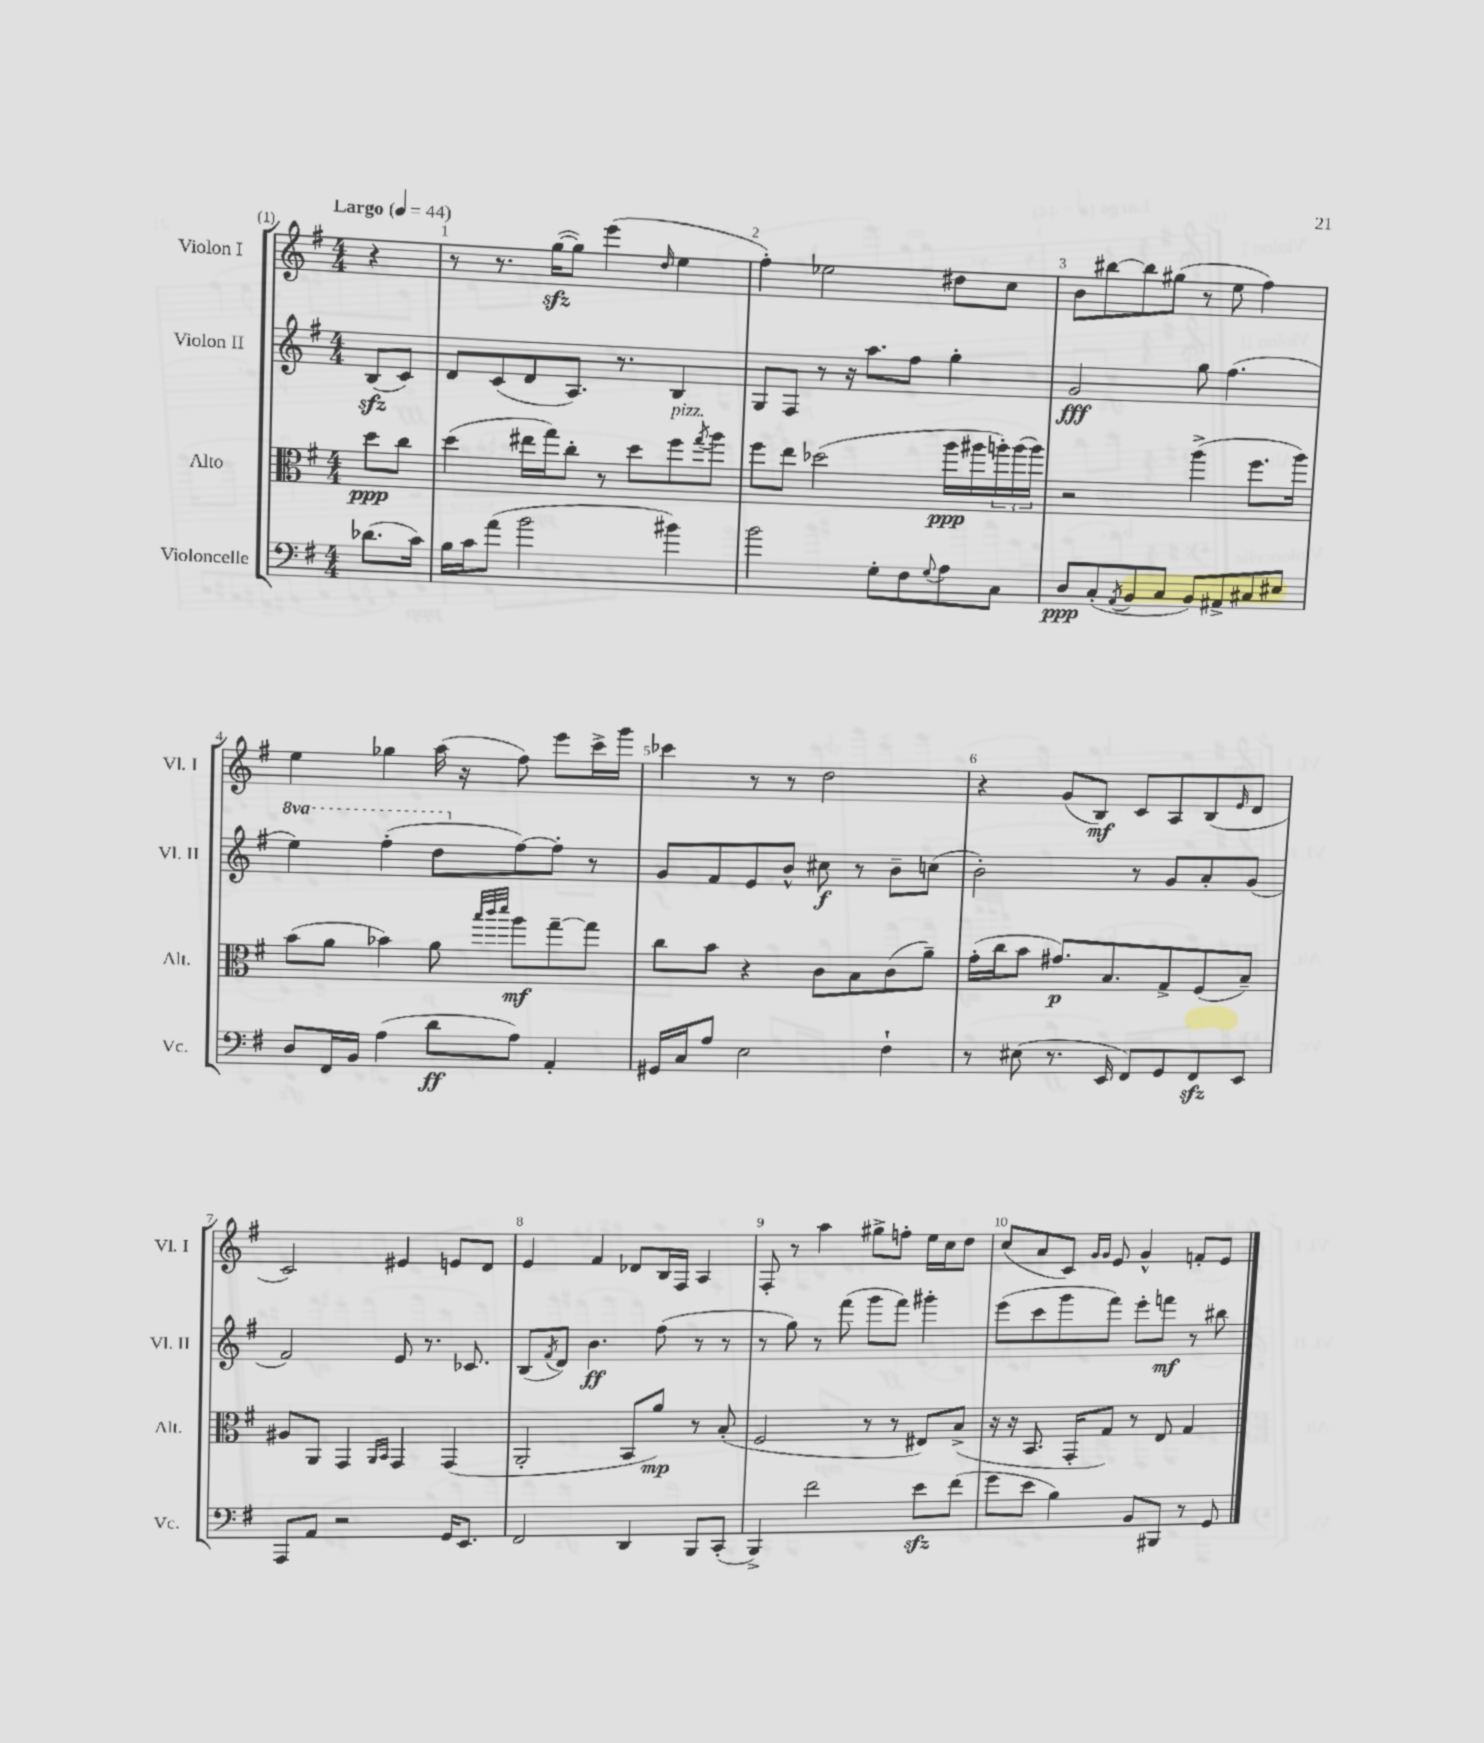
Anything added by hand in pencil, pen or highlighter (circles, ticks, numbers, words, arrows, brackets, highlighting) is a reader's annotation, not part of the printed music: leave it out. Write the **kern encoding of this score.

**kern	**kern	**kern	**kern
*staff4	*staff3	*staff2	*staff1
*clefF4	*clefC3	*clefG2	*clefG2
*k[f#]	*k[f#]	*k[f#]	*k[f#]
*M4/4	*M4/4	*M4/4	*M4/4
*MM44	*MM44	*MM44	*MM44
(8.d-	8dd	(8B	4r
.	8cc	8c)	.
16c)	.	.	.
=	=	=	=
16B	(4dd	8d	8r
16c	.	.	.
(8a	.	(8c	8.r
2b	16ee#	8d	.
.	16gg)	.	([16gg
.	8cc'	8.A)	8gg])
.	8r	.	(4eee
.	.	8.r	.
.	8dd	.	.
.	.	.	16qqdd
4b#)	8ff#	4B	4ee
.	8qgg	.	.
.	8aa	.	.
=	=	=	=
2b	8ff#	8G	4ff#')
.	8ee	8F#	.
.	(2dd-	8r	2ee-
.	.	16r	.
.	.	8.aa	.
8G'	.	.	.
8F#	.	8ff#	.
8qqG	.	.	.
8A	16aa	4gg'	8dd#
.	16aa#	.	.
8C	24aa')	.	8cc
.	(24aa	.	.
.	24aa)	.	.
=	=	=	=
8D	2r	2g	8b
(8C'	.	.	[8bb#
8qAA	.	.	.
8BB	.	.	8bb#]
8C	.	.	(8gg#
8BB)	(4aa^	8gg	8r
8AA#^	.	(4.ff#	8ee
8C#	8.ff#	.	4ff#)
8E#	.	.	.
.	16aa)	.	.
=	=	=	=
8D	(8b	4eee)	4ee
16FF#	8a	.	.
16BB	.	.	.
(4A	4b-)	(4fff#'	4gg-
8d	8a	8ddd	(16aa
.	.	.	16r
.	32qqbb	.	.
.	32qqccc	.	.
.	32qqddd	.	.
8A)	8aa	[8ff#)	8ff#)
4AA'	[8gg~	8ff#']	8eee
.	8gg]	8r	16ccc^
.	.	.	16ggg
=	=	=	=
16GG#	8cc	8g	4ccc-
16C	.	.	.
8A	8b	8f#	.
2E	4r	8e	8r
.	.	8b^^	8r
.	8c	8cc#	2dd
.	8B	8r	.
4F#`	(8c	8b~	.
.	8a~)	(8cc	.
=	=	=	=
8r	(16g'	2b')	4r
.	16cc	.	.
(8E#	8b	.	.
8.r	8.g#)	.	(8g
.	.	.	8B)
16EE	8.B	.	.
8FF#)	.	8r	8c
8GG	8G^	8g	8A
8FF#	(8F#	8a'	(8B
.	.	.	16qqe
8EE	8B~)	(8g	8d
=	=	=	=
8AAA	8A#	2f#)	2c)
8AA	8AA	.	.
2r	4GG	.	.
.	16qqAA	.	.
.	16qqBB	.	.
.	4GG	8e	4e#
.	.	8.r	.
16GG	(4GG	.	8e
8.EE	.	8.c-	.
.	.	.	8d
=	=	=	=
2FF#	2AA'	(8B	4e
.	.	8qf#	.
.	.	8d)	.
.	.	4.b	4f#
4DD	8BB	.	8d-
.	8a)	(8ff#	16B
.	.	.	16F#
8BBB	8r	8r	4A
(8CC'	(8B'	8r	.
=	=	=	=
4BBB^)	2F#	8r	8F#'
.	.	8gg)	8r
2f#	.	8r	4aa
.	.	(8fff#	.
.	8r	8ggg	8gg#^
.	8r	8fff#)	8ff'
8e	8E#)	4ggg#'	16ee
.	.	.	16cc
(8f#	(8B^	.	8dd
=	=	=	=
8g	16r	(8eee	(8cc
.	16r	.	.
8e	8.BB	8ccc	8a
4B)	.	8ggg	8c)
.	16GG'	.	.
.	.	.	16qqg
.	.	.	16qqg
.	8G)	8fff#)	8e
8BB	8r	8eee'	4g^^
8BBB#	8E	8fff	.
8r	4G	8r	8f'
8GG	.	8bb#	8e
==	==	==	==
*-	*-	*-	*-
